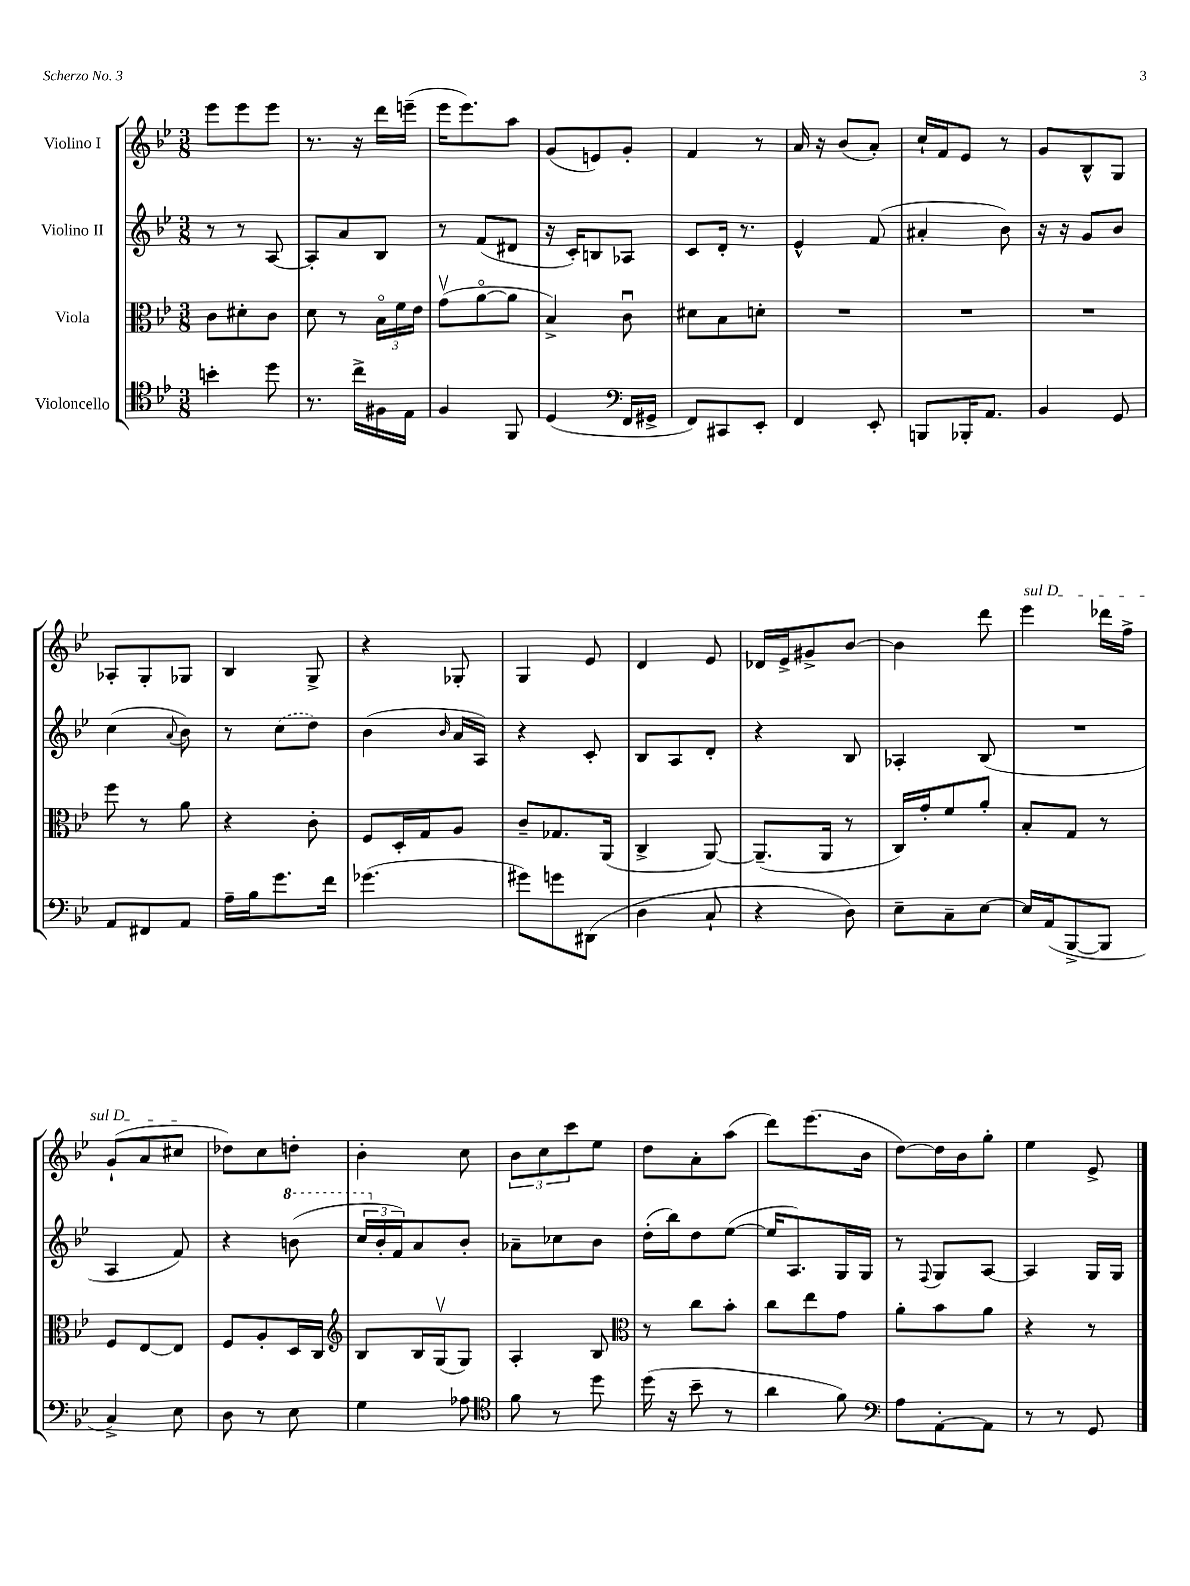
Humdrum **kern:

**kern	**kern	**kern	**kern
*staff4	*staff3	*staff2	*staff1
*clefC4	*clefC3	*clefG2	*clefG2
*k[b-e-]	*k[b-e-]	*k[b-e-]	*k[b-e-]
*M3/8	*M3/8	*M3/8	*M3/8
4b'\	8c\L	8r	8eee-\L
.	8d#'\	8r	8eee-\
8dd\	8c\J	[8A/	8eee-\J
=	=	=	=
8.r	8d\	8A'/]L	8.r
.	8r	8a/	.
16cc^\LL	.	.	16r
16F#\	24B-o\LL	8B-/J	16ddd\LL
.	24f\	.	.
16E-\JJ	.	.	(16eee~\JJ
.	24e-\JJ	.	.
=	=	=	=
4F/	(8gv\L	8r	16eee-\LK
.	.	.	8.eee-\)
.	[8ao\	(8f/L	.
8FF/	8a\]J	8d#/J	8aa\J
=	=	=	=
(4D/	4B-^/)	16r	(8g/L
.	.	16c'/LK)	.
.	.	8B/	8e/)
*clefF4	*	*	*
16FF/LL	8cu\	8A-/J	8g'/J
16GG#^/JJ	.	.	.
=	=	=	=
8FF/L)	8d#\L	8c/L	4f/
8CC#/	8B-\	16d'/Jk	.
.	.	8.r	.
8EE-'/J	8d'\J	.	8r
=	=	=	=
4FF/	4.r	4e-^^/	16a/
.	.	.	16r
.	.	.	(8b-/L
8EE-'/	.	(8f/	8a'/J)
=	=	=	=
8BBB/L	4.r	4a#'/	16cc`/LL
.	.	.	16f/J
16BBB-'/K	.	.	8e-/J
8.AA/J	.	.	.
.	.	8b-\)	8r
=	=	=	=
4BB-/	4.r	16r	8g/L
.	.	16r	.
.	.	8g/L	8B-^^/
8GG/	.	8b-/J	8G/J
=	=	=	=
8AA/L	8ff\	(4cc\	8A-'/L
8FF#/	8r	.	8G'/
.	.	8qqa/	.
8AA/J	8a\	8b-\)	8G-/J
=	=	=	=
16A~\LL	4r	8r	4B-/
16B-\J	.	.	.
8.g\	.	(8cc\L	.
.	8c'\	8dd\J)	8G^/
16f\Jk	.	.	.
=	=	=	=
(4.g-\	8F/L	(4b-\	4r
.	16D'/L	.	.
.	16G/J	.	.
.	.	16qqb-/	.
.	8A/J	16a/LL	8G-'/
.	.	16A/JJ)	.
=	=	=	=
8g#\L)	8c~/L	4r	4G/
8g\	8.G-/	.	.
(8DD#\J	.	8c'/	8e-/
.	(16AA/Jk	.	.
=	=	=	=
4D\	4C^/	8B-/L	4d/
.	.	8A/	.
8C`/	[8AA/)	8d'/J	8e-/
=	=	=	=
4r	(8.AA~/]L	4r	16d-/LL
.	.	.	16e-^/J
.	.	.	8g#^/
.	16AA/Jk	.	.
8D\)	8r	8B-/	[8b-/J
=	=	=	=
8E-~\L	16C/LL)	4A-'/	4b-\]
.	16g'/J	.	.
8C~\	8f/	.	.
[8E-\J	8a'/J	(8B-/	8ddd\
=	=	=	=
16E-/]LL	8B-'/L	4.r	4eee-\
(16AA/J	.	.	.
[8BBB-^/	8G/J	.	.
8BBB-/]J	8r	.	16ddd-\LL
.	.	.	16ff^\JJ
=	=	=	=
4C^/)	8F/L	4A/	(8g`/L
.	[8E-/	.	8a/
8E-\	8E-/]J	8f/)	8cc#/J
=	=	=	=
8D\	8F/L	4r	8dd-\L)
8r	8A'/	.	8cc\
8E-\	16D/L	(8bb\	8dd'\J
.	16C/JJ	.	.
=	=	=	=
*	*clefG2	*	*
4G\	8B-/L	24ccc/LL	4b-'\
.	.	24b-'/	.
.	.	24f/J)	.
.	16B-/L	8a/	.
.	(16Gv/J	.	.
8A-\	8G/J)	8b-'/J	8cc\
=	=	=	=
*clefC4	*	*	*
8f\	4A'/	8a-~\L	12b-\L
.	.	.	12cc\
8r	.	8cc-\	.
.	.	.	12ccc\
8dd\	8B-/	8b-\J	8ee-\J
=	=	=	=
*	*clefC3	*	*
(16dd\	8r	(16dd'\LL	8dd\L
16r	.	16bb-\J)	.
8b-~\	8cc\L	8dd\	8a'\
8r	8b-'\J	([8ee-\J	(8aa\J
=	=	=	=
4a\	8cc\L	16ee-/]LK	8ddd\L)
.	.	8.A/)	.
.	8ee-\	.	(8.eee-\
8f\)	8g\J	16G/L	.
.	.	16G/JJ	16b-\Jk
=	=	=	=
*clefF4	*	*	*
8A\L	8a'\L	8r	[8dd\L)
.	.	8qqF/	.
[8AA'\	8b-\	8G/L	16dd\]L
.	.	.	16b-\J
8AA\]J	8a\J	[8A/J	8gg'\J
=	=	=	=
8r	4r	4A/]	4ee-\
8r	.	.	.
8GG/	8r	16G/LL	8e-^/
.	.	16G/JJ	.
==	==	==	==
*-	*-	*-	*-
